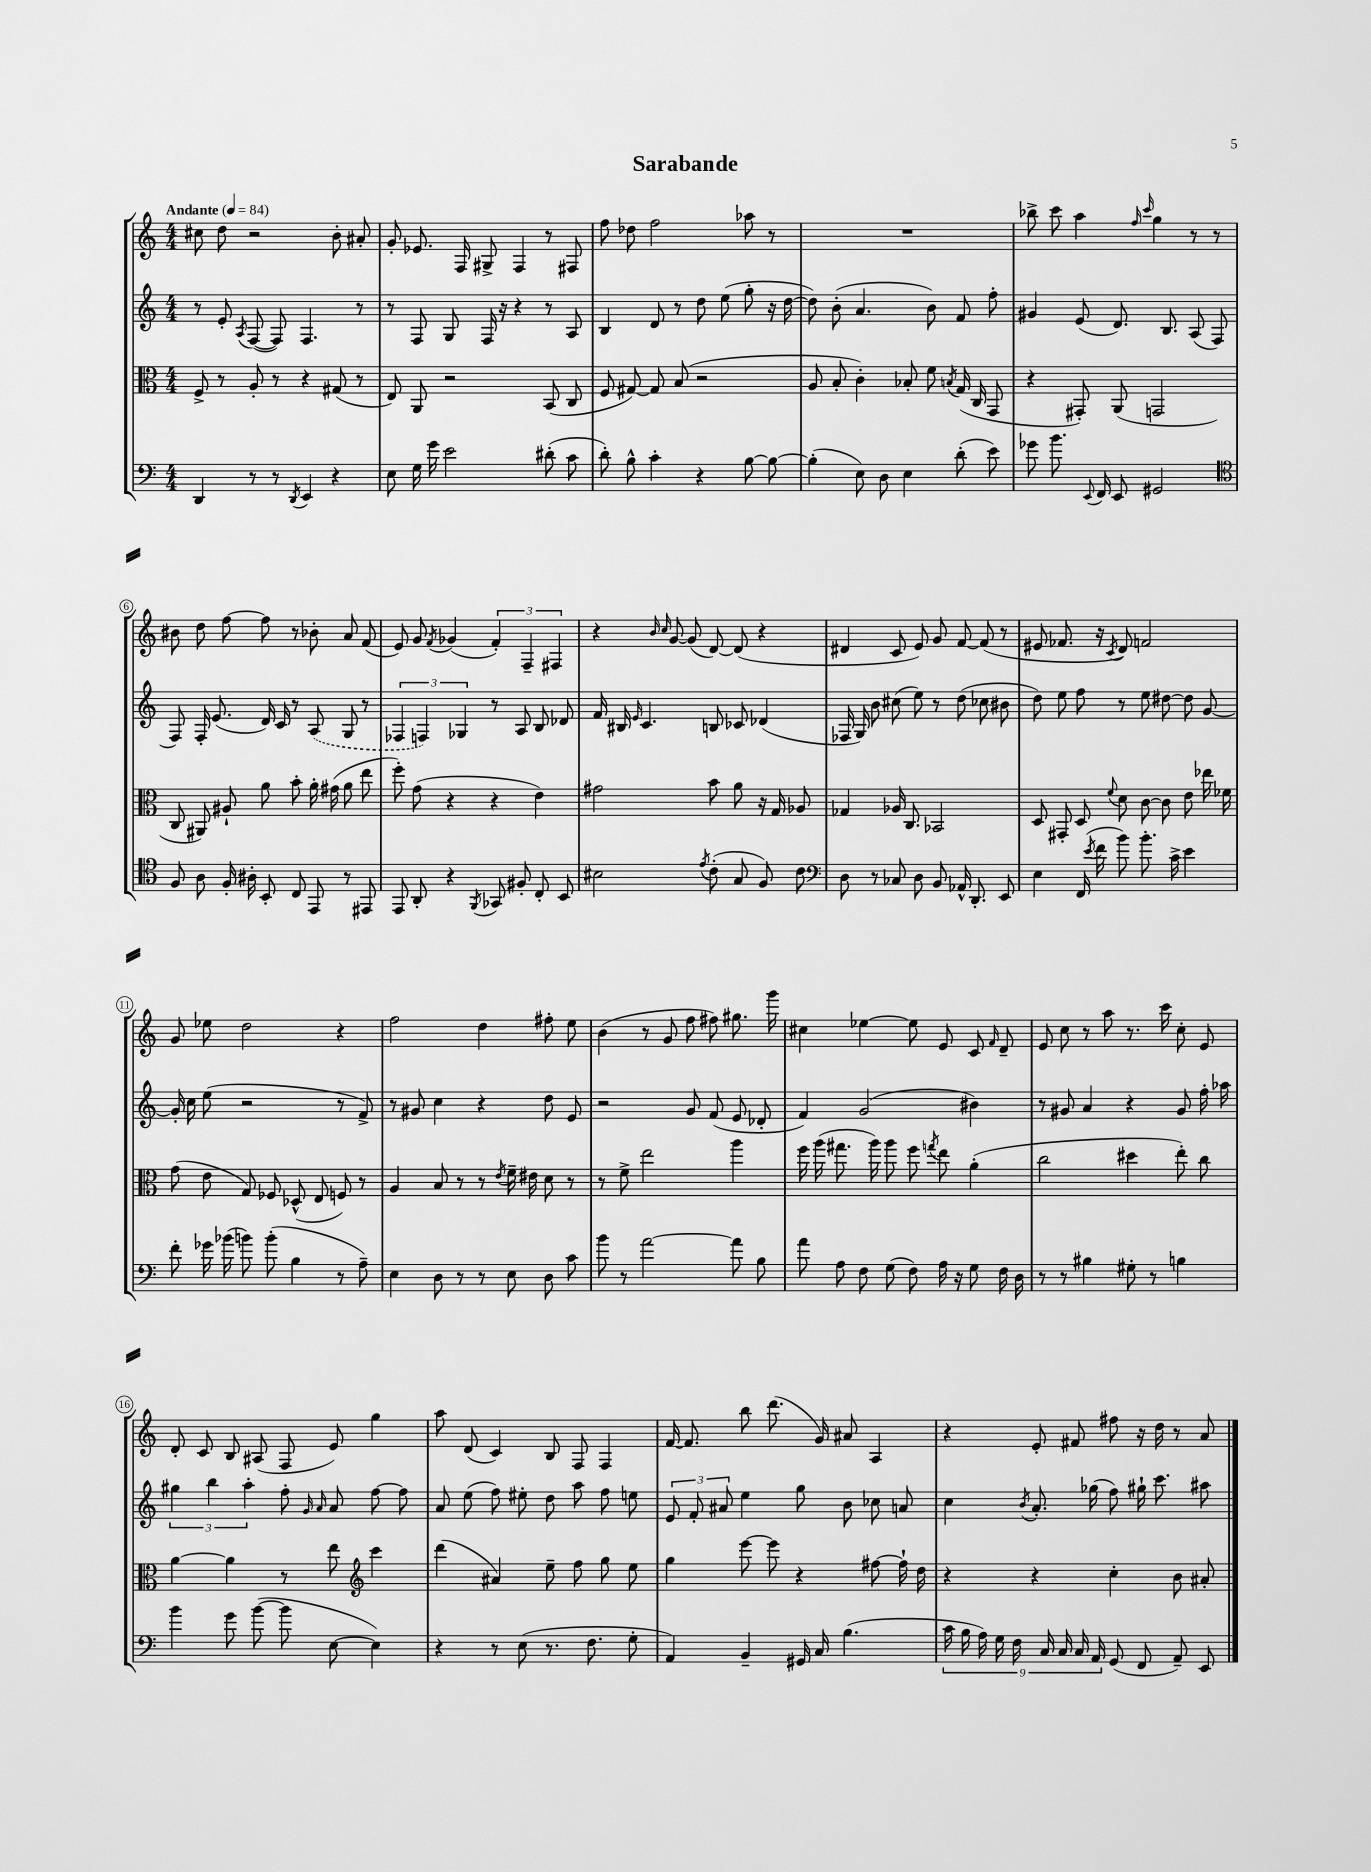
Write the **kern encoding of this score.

**kern	**kern	**kern	**kern
*staff4	*staff3	*staff2	*staff1
*clefF4	*clefC3	*clefG2	*clefG2
*k[]	*k[]	*k[]	*k[]
*M4/4	*M4/4	*M4/4	*M4/4
*MM84	*MM84	*MM84	*MM84
4DD	8F^	8r	8cc#
.	8r	8e'	8dd
.	.	8qA	.
8r	8A'	([8F	2r
8r	8r	8F])	.
8qDD	.	.	.
4EE	4r	4.F	.
4r	(8G#	.	8b'
.	8r	8r	8a#'
=	=	=	=
8E	8E)	8r	8g'
16G	8AA	8F	8.e-
16g	.	.	.
2e	2r	8G	.
.	.	.	16F
.	.	16F	8G#^
.	.	16r	.
.	.	4r	4F
(8d#'	(8BB	8r	8r
8c	8C	8A	8F#
=	=	=	=
8d')	8F	4B	8ff
8B^^	[8G#)	.	8dd-
4c'	8G#]	8d	2ff
.	(8B	8r	.
4r	2r	8dd	.
.	.	(8ee	.
[8B	.	8gg'	8aa-
8B_	.	16r	8r
.	.	[16dd	.
=	=	=	=
(4B']	8A	8dd])	1r
.	8B'	(8b'	.
8E)	4c')	4.a	.
8D	.	.	.
4E	8B-'	.	.
.	8f	8b)	.
.	8qB	.	.
(8d'	(16G	8f	.
.	16C	.	.
8e)	8GG	8ff'	.
=	=	=	=
8g-	4r	4g#	8bb-^
8.b	.	.	8ccc
.	8GG#')	(8e	4aa
8qqEE	.	.	.
16FF	.	.	.
8EE	(8AA	8.d)	.
.	.	.	16qqff
.	.	.	16qqccc
2GG#	2GG	.	4gg
.	.	8.B	.
.	.	(8A	8r
.	.	8F	8r
=	=	=	=
*clefC4	*	*	*
8F	8C	8F)	8b#
8A	8AA#)	16F'	8dd
.	.	(8.e	.
16F'	8A#`	.	[8ff
16A#'	.	.	.
8BB'	8a	16d)	8ff]
.	.	16c	.
8C	8b'	8r	8r
8EE	16a'	(8A	8b-'
.	(16g#	.	.
8r	8a	8G	8a
8EE#	8ee	8r	(8f
=	=	=	=
8EE	8ff')	6F-	8e)
8AA'	(8g	.	8g
.	.	6F)	.
.	.	.	8qf
4r	4r	.	(4g-
.	.	6G-	.
8qFF	.	.	.
8GG-	4r	8r	6f')
8F#'	.	8A	.
.	.	.	6F~
8C'	4e)	8B	.
.	.	.	6F#
8BB	.	8d-	.
=	=	=	=
2B#	2g#	16f	4r
.	.	16B#	.
.	.	16qqe	.
.	.	4.c	.
.	.	.	16qqb
.	.	.	16qqcc
.	.	.	[8g
.	.	.	(8g]
8qe	.	.	.
(8c'	8b	8B	[8d)
8G	8a	8c-	(8d]
8F)	16r	(4d-	4r
.	16G	.	.
8c	8A-	.	.
=	=	=	=
*clefF4	*	*	*
8D	4G-	16F-	4d#
.	.	16G)	.
8r	.	8b	.
8C-	16A-	(8cc#	8c
.	8.C	.	.
8D	.	8ee)	8e)
8BB	2BB-	8r	8g
16AA-^^	.	(8dd	[8f
8.DD'	.	.	.
.	.	8cc-	(8f]
8EE	.	8b#	8r
=	=	=	=
4E	8D	8dd)	8e#
.	8GG#'	8ee	8.f-
(16FF	8D	8ff	.
8qe	.	.	.
16f	.	.	16r
.	8qqf	.	8qc
8b)	8d	8r	8d)
8.b'	[8c	8ee	2f
.	8c]	[8dd#	.
16c^	.	.	.
4e	8e	8dd#]	.
.	16ee-	[8g	.
.	16f-	.	.
=	=	=	=
8f'	(8g	16g']	8g
.	.	16cc	.
16g-	8e	(8ee	8ee-
(16b-	.	.	.
8b)	8G)	2r	2dd
(8b'	8F-	.	.
4B	(8D-^^	.	.
.	8E	.	.
8r	8F)	8r	4r
8A~)	8r	8f^)	.
=	=	=	=
4E	4A	8r	2ff
.	.	8g#	.
8D	8B	4cc	.
8r	8r	.	.
8r	8r	4r	4dd
.	8qe	.	.
8E	16f~	.	.
.	16e#	.	.
8D	8d	8dd	8ff#'
8c	8r	8e	8ee
=	=	=	=
8b	8r	2r	(4b
8r	8f^	.	.
[2a	2ee	.	8r
.	.	.	8g
.	.	8g	8ff
.	.	(8f	8ff#)
8a]	4aa	8e	8.gg#
8B	.	8d-'	.
.	.	.	16ggg
=	=	=	=
8a	16ff	4f)	4cc#
.	(16aa	.	.
8A	8.gg#	.	.
8F	.	(2g	[4ee-
.	16aa)	.	.
(8G	8aa	.	.
8F)	8ff	.	8ee-]
.	8qgg	.	.
16A	8ee	.	8e
16r	.	.	.
8G	(4a'	4b#)	8c
.	.	.	16qqf
16F	.	.	8d~
16D	.	.	.
=	=	=	=
8r	2cc	8r	8e
8r	.	8g#	8cc
4B#	.	4a	8r
.	.	.	8aa
8G#'	4dd#	4r	8.r
8r	.	.	.
.	.	.	16ccc
4B	8ee')	8g#	8cc'
.	8cc	16ff'	8e
.	.	16aa-	.
=	=	=	=
4b	[4a	6gg#	8d'
.	.	.	8c
.	.	6bb	.
8g	4a]	.	8B
.	.	6aa'	.
([8b	.	.	(8A#
8b]	8r	8ff'	8F
.	.	16qqg	.
.	.	16qqa	.
[8E	8ee	8a	8e)
*	*clefG2	*	*
4E])	4ccc	[8ff	4gg
.	.	8ff]	.
=	=	=	=
4r	(4ddd	8a	8aa
.	.	(8ee	(8d
8r	4a#)	8ff)	4c)
(8E	.	8ee#'	.
8.r	8ee~	8dd	8B
.	8ff	8aa	8F
8.F	.	.	.
.	8gg	8ff	4F
8G'	8ee	8ee	.
=	=	=	=
4AA)	4gg	12e	[16f
.	.	.	8.f]
.	.	12f'	.
.	.	12a#	.
4BB~	[8eee	4ee	8bb
.	8eee]	.	(8.ddd
16GG#	4r	8gg	.
16C	.	.	16g)
(4.B	.	8b	8a#
.	[8ff#	8cc-	4A
.	16ff#`]	8a	.
.	16dd	.	.
=	=	=	=
18c	4r	4cc	4r
18B	.	.	.
18A)	.	.	.
18G	.	.	.
18F	.	.	.
.	.	8qb	.
.	4r	8.a'	8e'
18C	.	.	.
18C	.	.	.
.	.	.	8f#
18C	.	.	.
.	.	(16gg-	.
18AA	.	.	.
(8GG	4cc'	8ff)	8ff#
8FF	.	16gg#`	16r
.	.	8.ccc	16dd
8AA~)	8b	.	8r
8EE	8a#'	8aa#	8a
==	==	==	==
*-	*-	*-	*-
